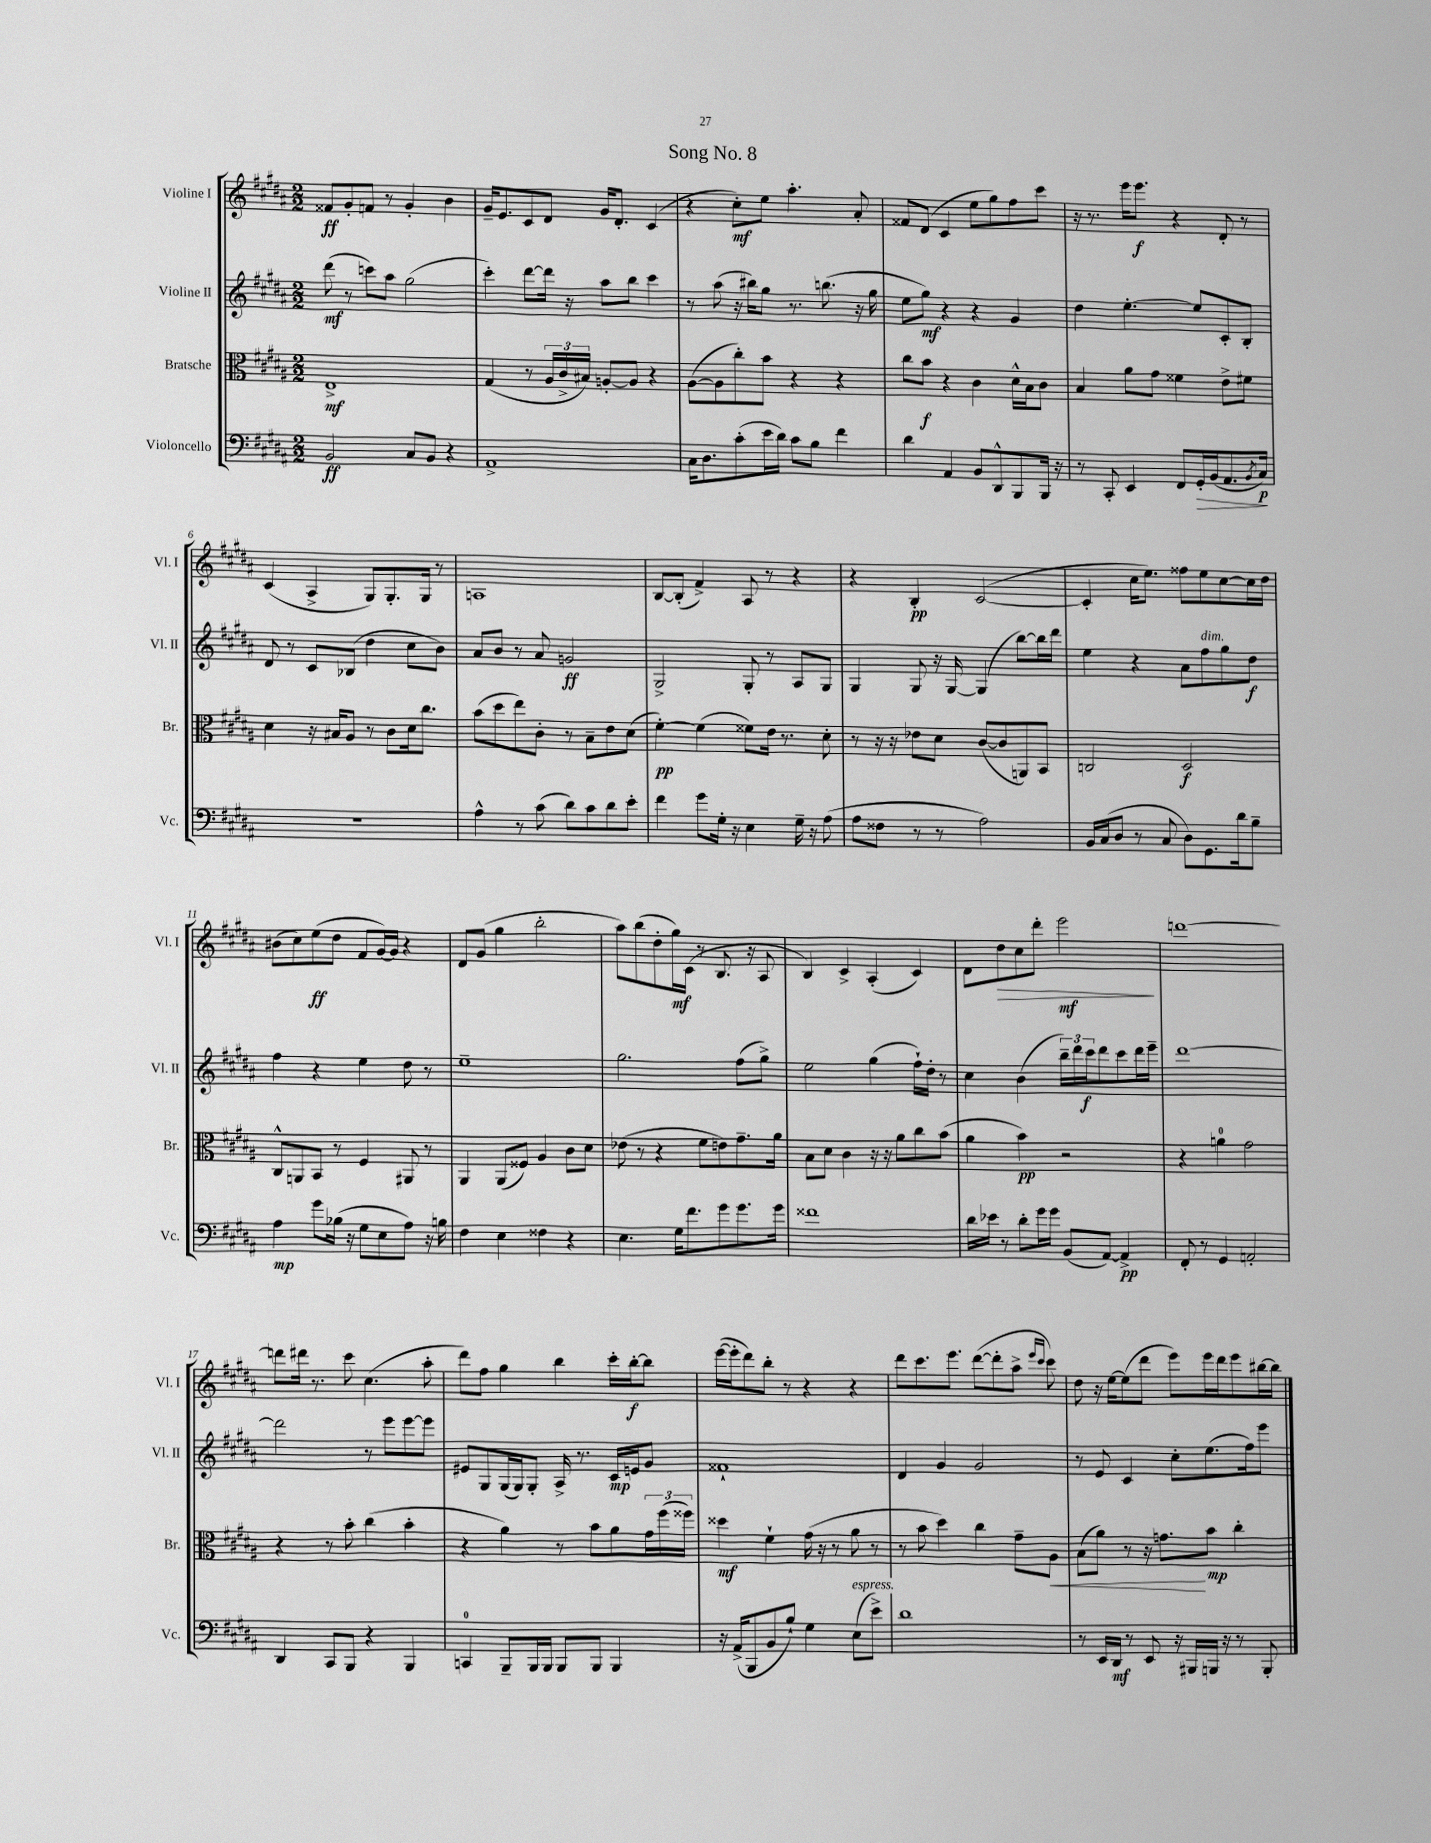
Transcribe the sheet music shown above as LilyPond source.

\header { title = "Song No. 8" }
<<
\new StaffGroup <<
\new Staff = "s0" \with { instrumentName = "Violine I" shortInstrumentName = "Vl. I" } {
    \clef treble \key b \major \numericTimeSignature \time 2/2
    fisis'8\ff gis'8-. f'8 r8 gis'4-. b'4 |
    gis'16-- e'8. cis'8 dis'8 gis'16 dis'8.-. cis'4( |
    r4 cis''8-.\mf) e''8 ais''4.-. ais'8-. |
    fisis'8 dis'8( cis'4 e''8 gis''8) fis''8 cis'''8 |
    r16 r8. e'''16 e'''8.\f r4 dis'8-. r8 |
    cis'4( ais4-> gis8) gis8.-. gis16 r8 |
    a1 |
    b8~ b8-.( fis'4->) ais8 r8 r4 |
    r4 b4-.\pp cis'2~( |
    cis'4-. cis''16 e''8.) fisis''8 e''8 cis''8~ cis''16 dis''16 |
    bis'8( cis''8) e''8\ff( dis''8 fis'8 gis'16~) gis'16 r4 |
    dis'8 gis'8( gis''4 b''2-. |
    ais''8) b''8( dis''8-. gis''16\mf) cis'16( r8 b8. r16 ais8 |
    b4) cis'4-> ais4-.( cis'4) |
    dis'8 dis''8\> cis''8 dis'''8-. e'''2\mf\! |
    d'''1~ |
    d'''8 dis'''16 r8. cis'''8 cis''4.( ais''8-. |
    dis'''8) fis''8 gis''4 b''4 cis'''16-. b''16~-.\f b''8 |
    e'''16~( e'''16-. dis'''8) b''8-. r8 r4 r4 |
    dis'''8 cis'''8. e'''8. dis'''8~( dis'''8-. ais''8-> \grace { e'''16 cis'''16 } cis'''8) |
    dis''8 r16 e''16~ e''8( dis'''8 e'''8) e'''16 dis'''16 e'''8 bis''16~ bis''16 \bar "|." |
}
\new Staff = "s1" \with { instrumentName = "Violine II" shortInstrumentName = "Vl. II" } {
    \clef treble \key b \major \numericTimeSignature \time 2/2
    dis'''8\mf( r8 c'''8) ais''8 gis''2( |
    cis'''4-.) dis'''8~ dis'''16 r16 ais''8 b''8 cis'''4 |
    r8 ais''8( r16 bis''16) gis''8 r8. b''8.( r16 gis''16 |
    e''8 gis''8\mf) r4 r4 gis'4 |
    dis''4 e''4.~-. e''8 cis'8-. b8-. |
    dis'8 r8 cis'8 bes8( dis''4 cis''8 b'8) |
    ais'8 b'8 r8 ais'8 g'2\ff |
    gis2-> gis8-. r8 ais8 gis8 |
    gis4 gis8 r16 gis16~ gis4( b''8~) b''16 dis'''16 |
    e''4 r4 ais'8 fis''8^\markup { \italic "dim." } gis''8 dis''8\f |
    fis''4 r4 e''4 dis''8 r8 |
    e''1-- |
    gis''2. fis''8( gis''8->) |
    e''2 gis''4( fis''16-!) dis''16-. r8 |
    cis''4 b'4( \tuplet 3/2 { b''16--) dis'''16 cis'''16\f } dis'''8 cis'''8 dis'''16 e'''16-- |
    dis'''1~ |
    dis'''2 r8 e'''8 e'''8~ e'''8 |
    eis'8 gis8 gis16( gis16) gis8-. ais16-> r8. cis'16\mp e'16 gis'8 |
    fisis'1-! |
    dis'4 gis'4 gis'2 |
    r8 e'8 cis'4 cis''8-. e''8.( fis''16) e'''8 \bar "|." |
}
\new Staff = "s2" \with { instrumentName = "Bratsche" shortInstrumentName = "Br." } {
    \clef alto \key b \major \numericTimeSignature \time 2/2
    e1->\mf |
    gis4( r8 \tuplet 3/2 { ais16 cis'16-> bis16) } a8~-. a8 r4 |
    ais8~( ais8 cis''8-.) b'8 r4 r4 |
    cis''8 b'8\f r4 cis'4 dis'16-^ b16 cis'8 |
    b4 ais'8 gis'8 fisis'4 e'8-> fis'8 |
    dis'4 r16 bis16 ais8 r8 cis'8 dis'16 cis''8. |
    b'8( dis''8 e''8) cis'8-. r8 b8-- e'8 dis'8( |
    fis'4~-.\pp) fis'4( fisis'8) e'16 r8. dis'8-. |
    r8 r16 r16 ees'8 dis'8 cis'8~( cis'8 a,8) b,8 |
    c2 dis2\f |
    cis8-^ a,8 b,8 r8 fis4 ais,8 r8 |
    ais,4 ais,8( fisis8) ais4 cis'8 dis'8 |
    ees'8( r8 r4 fis'8 e'8) gis'8.-- ais'16 |
    b8 dis'8 cis'4 r16 r16 ais'8 cis''8 b'8( |
    ais'4 b'4\pp) r2 |
    r4 a'4-0 gis'2 |
    r4 r8 b'8-. cis''4( b'4-. |
    r4 ais'4) r8 b'8 ais'8 \tuplet 3/2 { gis'16 fis''16( fisis''16) } |
    disis''4\mf fis'4-! gis'16( r16 r8 ais'8 r8 |
    r8 b'8 dis''4) cis''4 gis'8-- ais8\< |
    b8( ais'8) r8 r16 g'8.\! b'8\mp cis''4-. \bar "|." |
}
\new Staff = "s3" \with { instrumentName = "Violoncello" shortInstrumentName = "Vc." } {
    \clef bass \key b \major \numericTimeSignature \time 2/2
    b,2\ff cis8 b,8 r4 |
    ais,1-> |
    cis16 dis8. cis'8-.( e'16 dis'16) cis'8 b8 fis'4 |
    dis'4 ais,4 b,8 dis,8-^ b,,8 b,,16 r16 |
    r8 cis,8-. e,4 fis,8 gis,16-.\> b,16( ais,8. \acciaccatura { b,8 } cis16\p\!) |
    R1 |
    ais4-^ r8 cis'8( dis'8) cis'8 dis'8 e'8-. |
    fis'4 gis'8 gis16-. r16 e4 gis16-- r16 ais8( |
    ais8 fisis8 r8 r8 ais2) |
    b,16 cis16( dis8 r8 cis8 dis8) gis,8. dis'16 b8-- |
    ais4\mp gis'8 bes16( r16 gis8 e8 ais8) r16 b16 |
    fis4 e4 fisis4 r4 |
    e4. gis16 fis'8. gis'8 gis'8. gis'16 |
    fisis'1 |
    dis'16 ees'16 r8 dis'8-. gis'16 gis'16 b,8( ais,8~) ais,4->\pp |
    fis,8-. r8 gis,4 a,2-. |
    dis,4 cis,8 b,,8 r4 b,,4 |
    c,4-0 b,,8-- b,,16 b,,16 b,,8 b,,8 b,,4 |
    r16 ais,16->( b,,8 b,8 b8-!) gis4 e8^\markup { \italic "espress." }( e'8->) |
    dis'1 |
    r8 e,16 dis,16\mf r8 e,8 r16 bis,,16 b,,16 r16 r8 b,,8-. \bar "|." |
}
>>
>>
